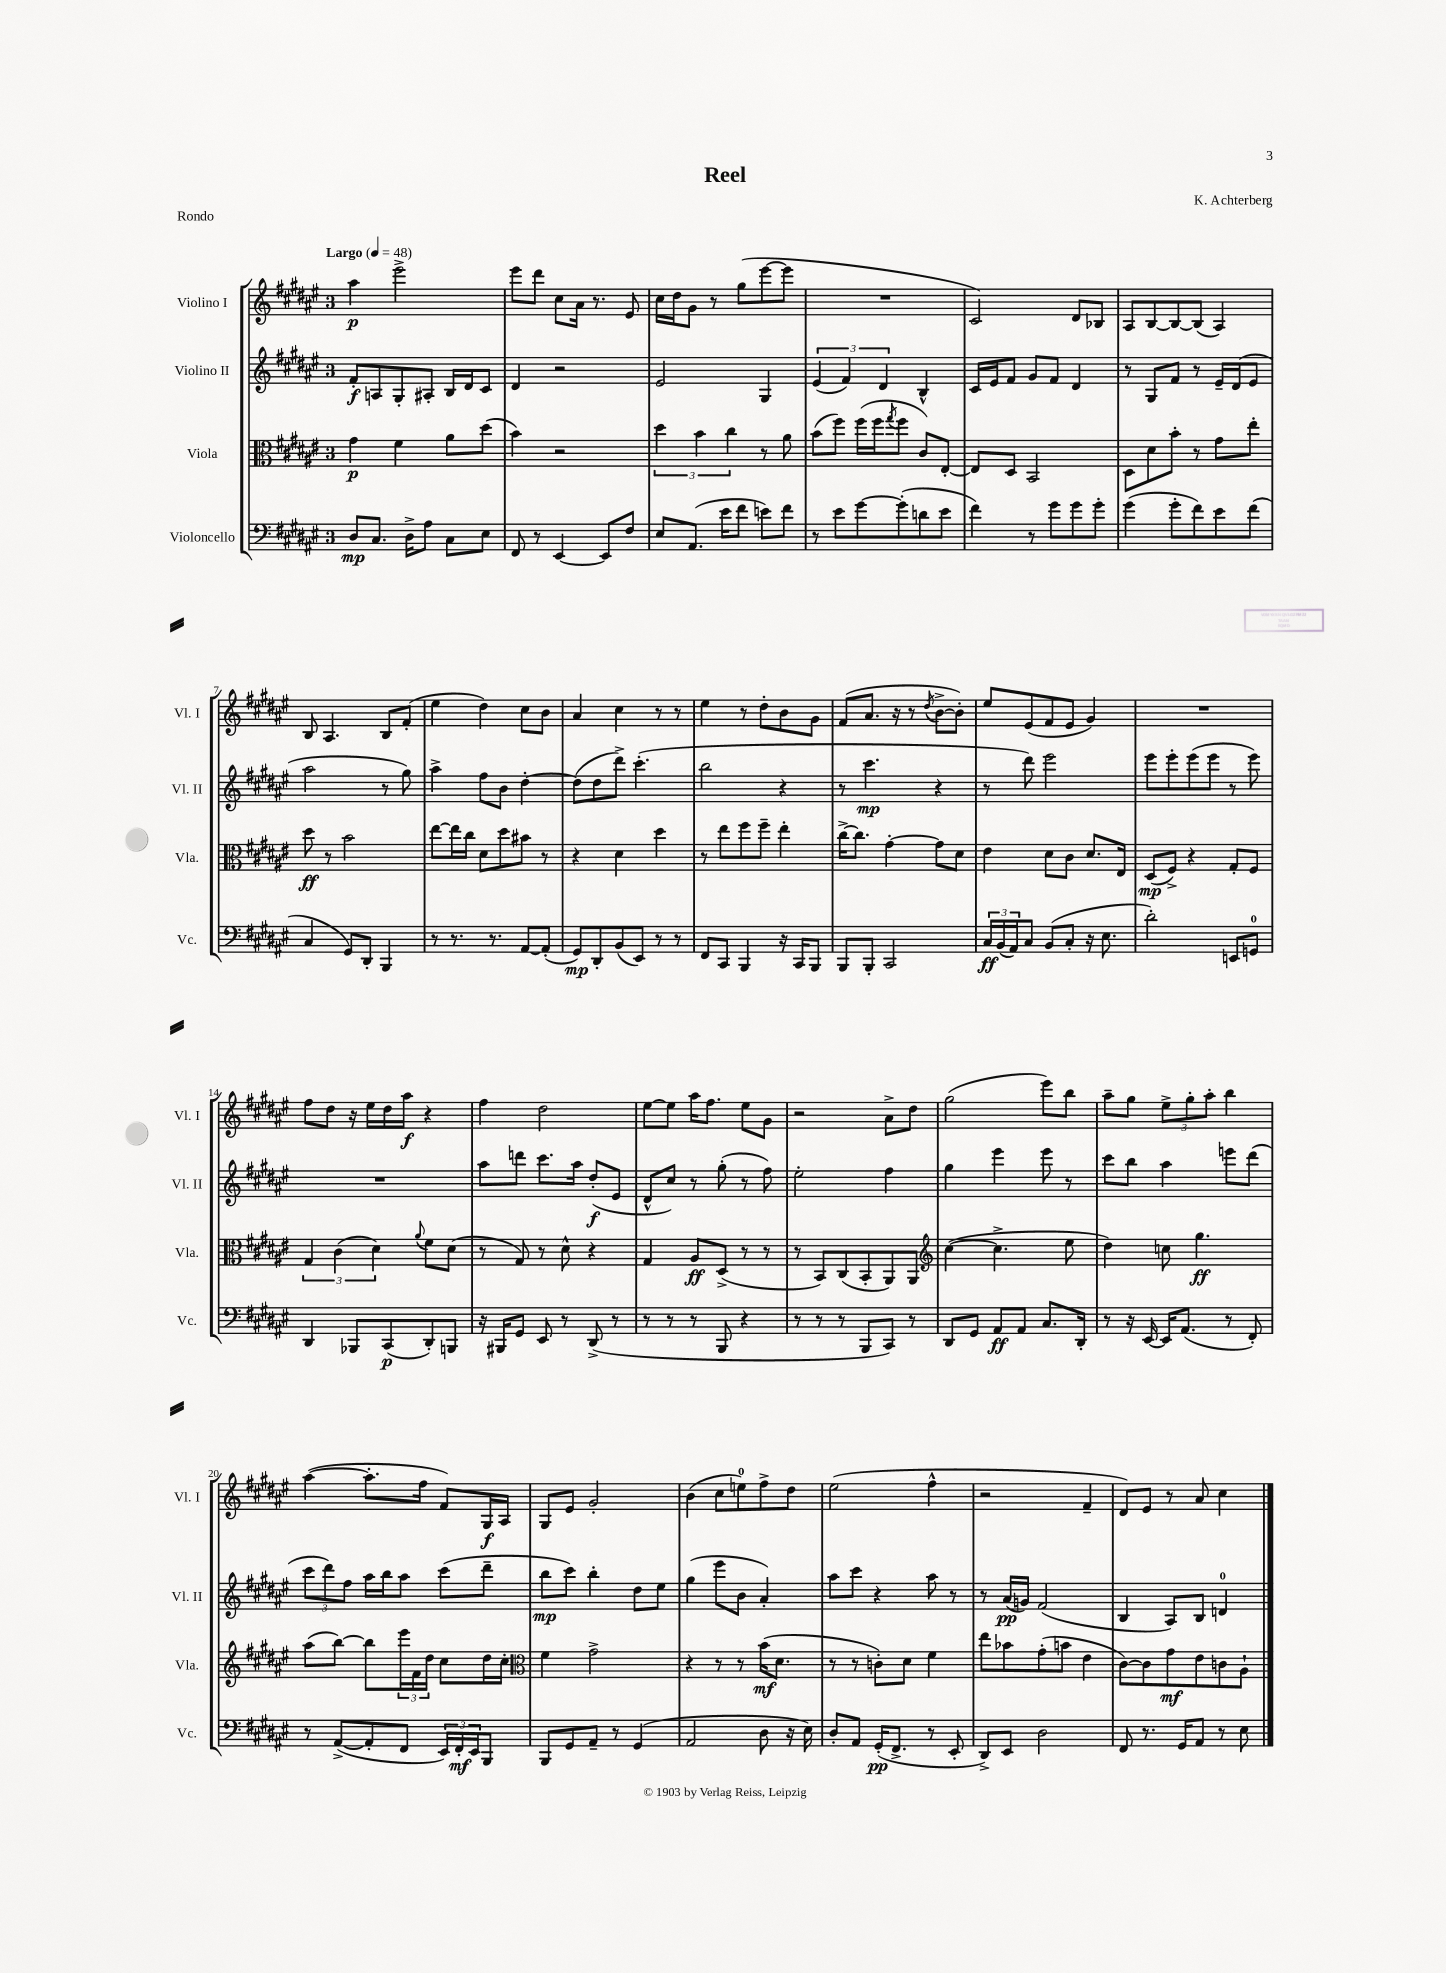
\header { title = "Reel" composer = "K. Achterberg" piece = "Rondo" }
<<
\new StaffGroup <<
\new Staff = "s0" \with { instrumentName = "Violino I" shortInstrumentName = "Vl. I" } {
    \clef treble \key fis \major \once \override Staff.TimeSignature.style = #'single-digit \time 3/4 \tempo "Largo" 4 = 48
    ais''4\p eis'''2-> |
    eis'''8 dis'''8 cis''8 ais'16 r8. eis'8 |
    cis''16 dis''16 gis'8 r8 gis''8( eis'''8~ eis'''8 |
    R2. |
    cis'2) dis'8 bes8 |
    ais8 b8~ b8~ b8( ais4) |
    b8 ais4. b8 fis'8-.( |
    eis''4 dis''4) cis''8 b'8 |
    ais'4 cis''4 r8 r8 |
    eis''4 r8 dis''8-. b'8 gis'8 |
    fis'8( ais'8. r16 r8 \acciaccatura { dis''8 } b'8~-> b'8-.) |
    eis''8 eis'8( fis'8 eis'8 gis'4) |
    R2. |
    fis''8 dis''8 r16 eis''16 dis''16 ais''16\f r4 |
    fis''4 dis''2 |
    eis''8~ eis''8 ais''16 fis''8. eis''8 gis'8 |
    r2 ais'8-> dis''8 |
    gis''2( eis'''8) b''8 |
    ais''8-- gis''8 \tuplet 3/2 { eis''8-> gis''8-. ais''8-. } b''4 |
    ais''4~( ais''8.-. fis''16 fis'8) gis16\f ais16 |
    gis8 eis'8 gis'2-. |
    b'4( cis''8 e''8-0) fis''8-> dis''8 |
    eis''2( fis''4-^ |
    r2 fis'4-- |
    dis'8) eis'8 r8 ais'8 cis''4 \bar "|." |
}
\new Staff = "s1" \with { instrumentName = "Violino II" shortInstrumentName = "Vl. II" } {
    \clef treble \key fis \major \once \override Staff.TimeSignature.style = #'single-digit \time 3/4
    fis'8-.\f a8 gis8-. ais8-. b16 dis'16 cis'8 |
    dis'4 r2 |
    eis'2 gis4 |
    \tuplet 3/2 { eis'4( fis'4) dis'4 } b4-^ |
    cis'16 eis'16 fis'8 gis'8 fis'8 dis'4 |
    r8 gis8 fis'8 r8 eis'16-- dis'16( eis'8 |
    ais''2 r8 gis''8) |
    ais''4-> fis''8 b'8 dis''4~-. |
    dis''8( dis''8 dis'''8->) cis'''4.-.( |
    b''2 r4 |
    r8 cis'''4.\mp r4 |
    r8 dis'''8) eis'''2 |
    eis'''8 eis'''8-. eis'''8( eis'''8 r8 eis'''8) |
    R2. |
    ais''8 d'''8 cis'''8. ais''16 dis''8-.\f( eis'8 |
    dis'8-^ cis''8) r8 gis''8-.( r8 fis''8) |
    eis''2-. fis''4 |
    gis''4 eis'''4 eis'''8 r8 |
    cis'''8 b''8 ais''4 e'''8 dis'''8( |
    \tuplet 3/2 { cis'''8 dis'''8) fis''8 } ais''16 b''16 ais''8 cis'''8( dis'''8-- |
    b''8\mp cis'''8) b''4-. dis''8 eis''8 |
    gis''4( eis'''8 b'8 ais'4-.) |
    ais''8 cis'''8 r4 ais''8 r8 |
    r8 ais'16\pp( g'16) fis'2( |
    b4 ais8) b8 d'4-0 \bar "|." |
}
\new Staff = "s2" \with { instrumentName = "Viola" shortInstrumentName = "Vla." } {
    \clef alto \key fis \major \once \override Staff.TimeSignature.style = #'single-digit \time 3/4
    gis'4\p fis'4 ais'8 dis''8( |
    b'4) r2 |
    \tuplet 3/2 { dis''4 b'4 cis''4 } r8 ais'8 |
    b'8( fis''8) fis''16( fis''16 \acciaccatura { gis''8 } fis''8 cis'8) eis8~-. |
    eis8 dis8 b,2 |
    dis8 dis'8 b'8-. r8 gis'8 eis''8-. |
    dis''8\ff r8 b'2 |
    eis''8~ eis''16 cis''16 dis'8 dis''8 bis'8 r8 |
    r4 dis'4 dis''4 |
    r8 eis''8 fis''8 fis''8-- eis''4-. |
    cis''16~-> cis''8. gis'4~-. gis'8 dis'8 |
    eis'4 dis'8 cis'8 dis'8. eis16 |
    dis8\mp( fis8->) r4 gis8-. fis8 |
    \tuplet 3/2 { gis4 cis'4( dis'4) } \appoggiatura { ais'8 } fis'8 dis'8( |
    r8 gis8) r8 dis'8-^ r4 |
    gis4 ais8\ff dis8->( r8 r8 |
    r8 b,8) cis8( b,8-. ais,8) ais,8 |
    \clef treble cis''4~( cis''4.-> eis''8 |
    dis''4) c''8 gis''4.\ff |
    ais''8( b''8~) b''8 \tuplet 3/2 { eis'''16 fis'16 dis''16 } cis''8 dis''16 cis''16-. |
    \clef alto fis'4 gis'2-> |
    r4 r8 r8 b'16\mf( dis'8. |
    r8 r8 c'8-.) dis'8 fis'4 |
    eis''8 bes'8 gis'8-.( b'8 eis'4 |
    cis'8~) cis'8 gis'8\mf eis'8 c'8 ais8-! \bar "|." |
}
\new Staff = "s3" \with { instrumentName = "Violoncello" shortInstrumentName = "Vc." } {
    \clef bass \key fis \major \once \override Staff.TimeSignature.style = #'single-digit \time 3/4
    dis8\mp cis8. dis16-> ais8 cis8 eis8 |
    fis,8 r8 eis,4~ eis,8 fis8 |
    eis8 ais,8.( eis'16 fis'8 e'8) fis'8 |
    r8 eis'8 gis'8~ gis'8-.( d'8 eis'8 |
    fis'4) r8 gis'8 gis'8 gis'8-. |
    gis'4( gis'8-. fis'8) eis'8 fis'8( |
    cis4 gis,8) dis,8-. b,,4 |
    r8 r8. r8. ais,8~ ais,8-.( |
    gis,8\mp) dis,8-. b,8( eis,8) r8 r8 |
    fis,8 cis,8 b,,4 r16 cis,16 b,,8 |
    b,,8 b,,8-. cis,2 |
    \tuplet 3/2 { cis16\ff b,16( ais,16) } cis8 b,8( cis8-. r16 eis8. |
    dis'2-.) e,8 g,8-0 |
    dis,4 bes,,8 cis,8\p( dis,8-.) b,,8 |
    r16 bis,,16 gis,8 eis,8 r8 dis,8->( r8 |
    r8 r8 r8 b,,8 r4 |
    r8 r8 r8 b,,8 cis,8) r8 |
    dis,8 gis,8 ais,8\ff ais,8 cis8. dis,16-. |
    r8 r16 eis,16~ eis,16 ais,8.( r8 fis,8-.) |
    r8 ais,8~->( ais,8-. fis,8 \tuplet 3/2 { eis,16) fis,16-.\mf eis,16 } b,,8 |
    b,,8 gis,8 ais,8-- r8 gis,4( |
    ais,2 dis8 r16 eis16) |
    dis8-. ais,8 gis,16-.\pp( fis,8.-> r8 eis,8-. |
    dis,8->) eis,8 dis2 |
    fis,8 r8. gis,16 ais,8 r8 eis8 \bar "|." |
}
>>
>>
